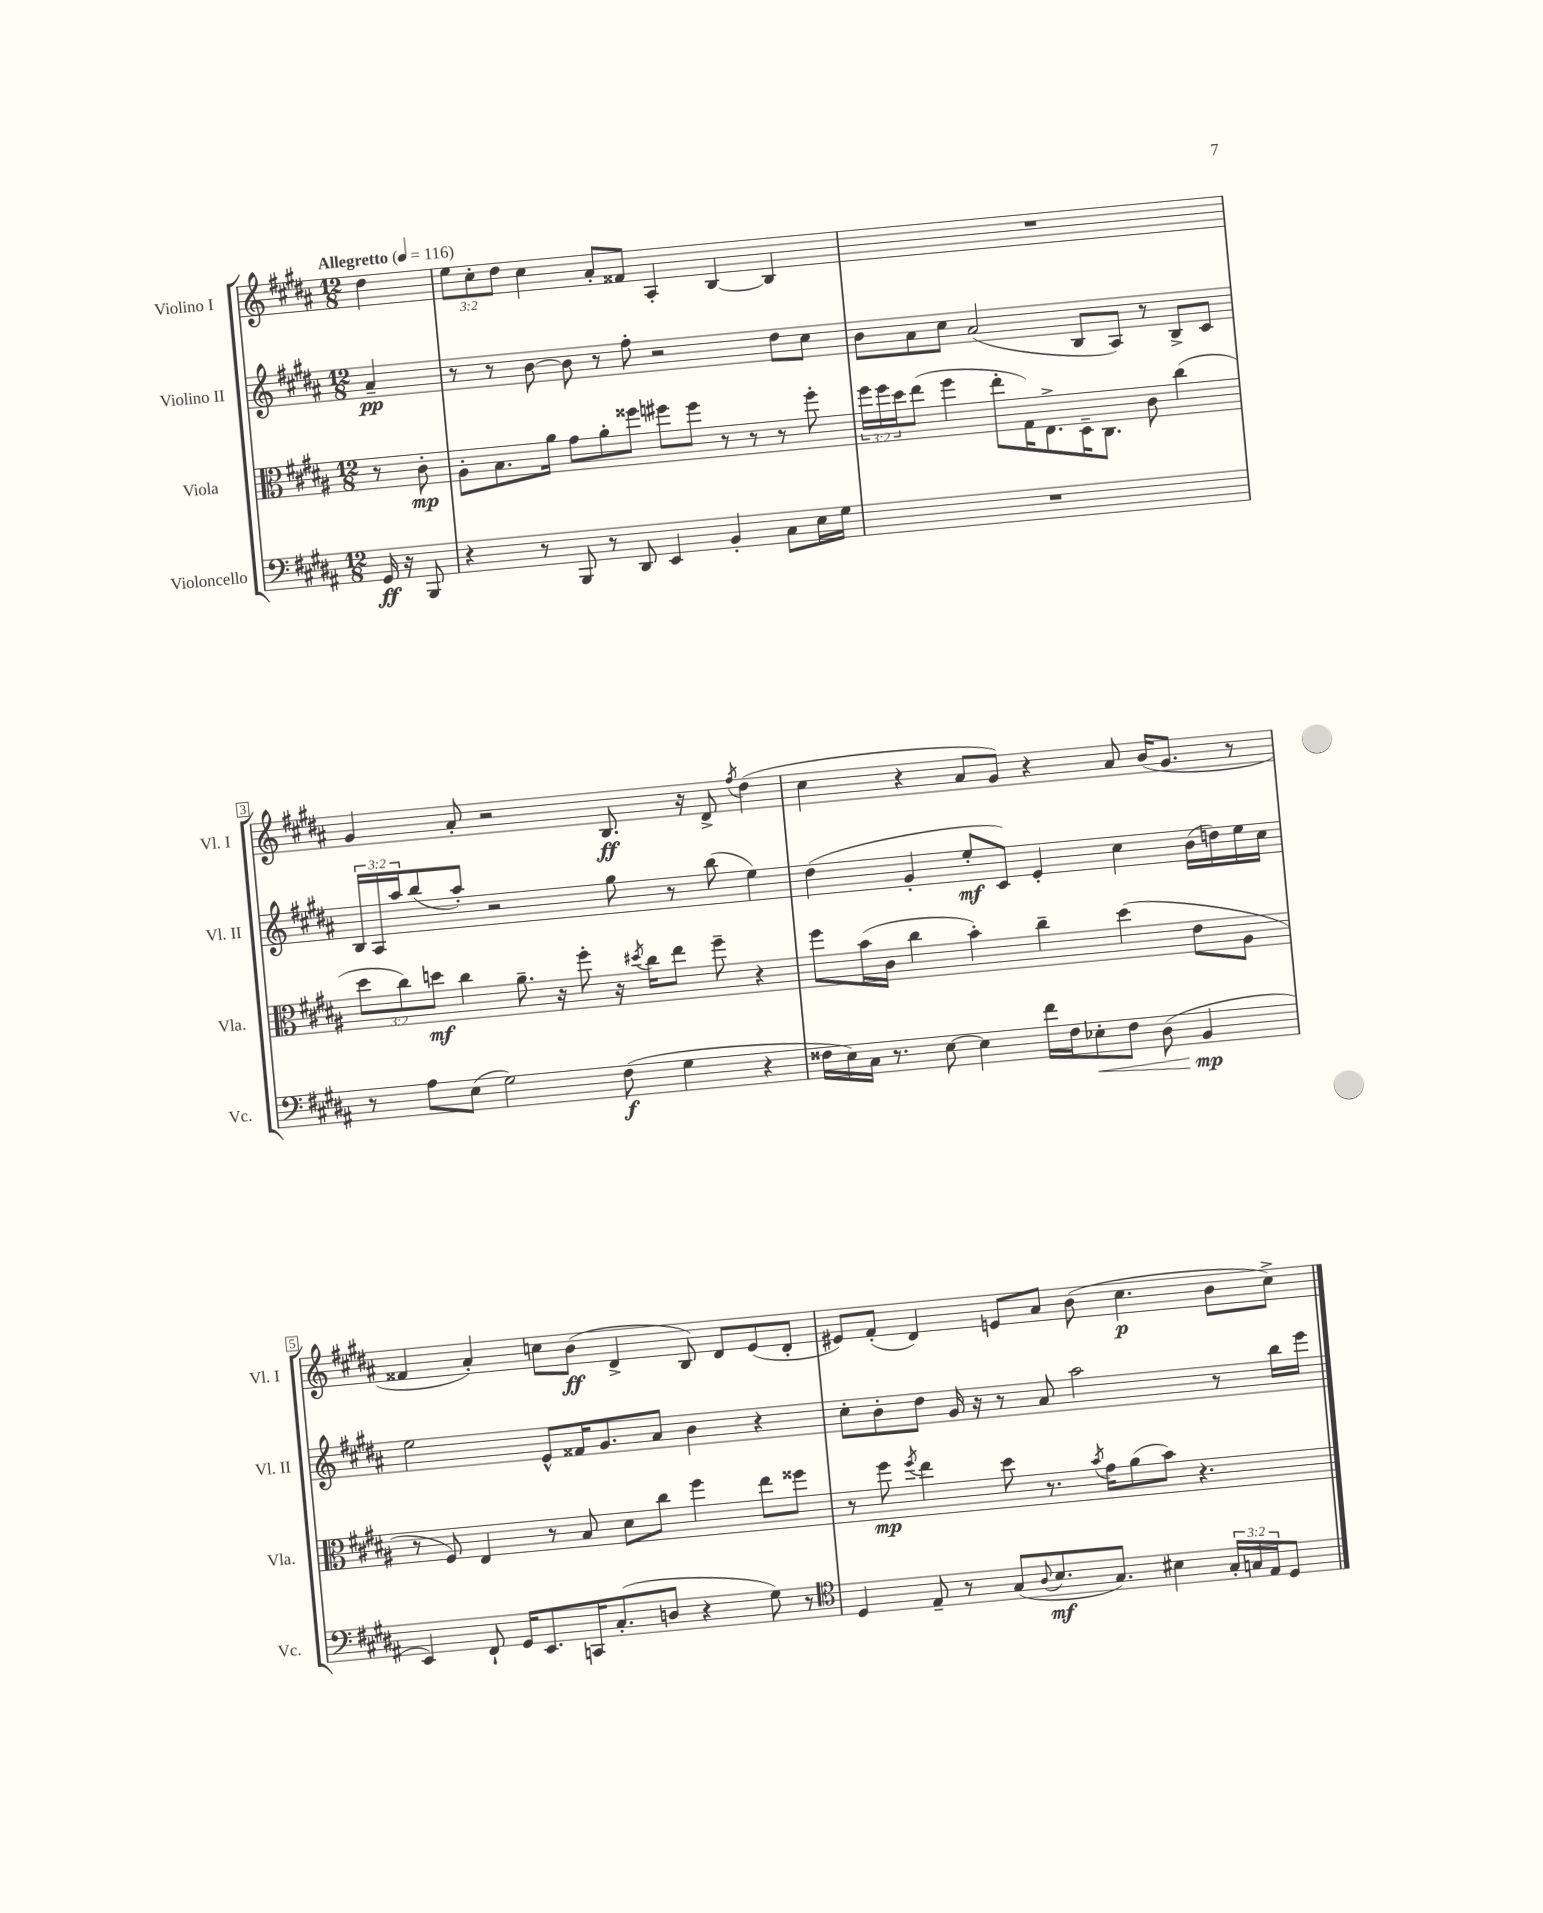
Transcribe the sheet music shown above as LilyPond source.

<<
\new StaffGroup <<
\new Staff = "s0" \with { instrumentName = "Violino I" shortInstrumentName = "Vl. I" } {
    \clef treble \key b \major \numericTimeSignature \time 12/8 \override Staff.TupletNumber.text = #tuplet-number::calc-fraction-text \partial 4 \tempo "Allegretto" 4 = 116
    dis''4 |
    \tuplet 3/2 { e''8 cis''8-. dis''8 } cis''4 ais'8-. fisis'8 ais4-. b4~ b4 |
    R1. |
    gis'4 ais'8-. r2 b8.\ff r16 dis'8-> \acciaccatura { fis''8 } dis''4( |
    cis''4 r4 ais'8 gis'8) r4 ais'8 b'16( gis'8. r8 |
    fisis'4 ais'4-.) c''8 b'8\ff( dis'4-> b8) dis'8 e'8( dis'8-. |
    eis'8) fis'8-.( dis'4) e'8 ais'8 b'8( cis''4.\p b'8 cis''8->) \bar "|." |
}
\new Staff = "s1" \with { instrumentName = "Violino II" shortInstrumentName = "Vl. II" } {
    \clef treble \key b \major \numericTimeSignature \time 12/8 \override Staff.TupletNumber.text = #tuplet-number::calc-fraction-text \partial 4
    ais'4--\pp |
    r8 r8 b'8~ b'8 r8 fis''8-. r2 dis''8 cis''8 |
    b'8 ais'8 cis''8 ais'2( b8 ais8) r8 b8-> cis'8 |
    \tuplet 3/2 { b16 ais16 ais''16 } b''8( ais''8-.) r2 gis''8 r8 b''8( e''4) |
    dis''4( gis'4-. e''8-.\mf cis'8) e'4-. cis''4 b'16( d''16) e''16 cis''16 |
    e''2 e'8-^ fisis'16 gis'8. ais'8 b'4 r4 |
    cis''8-. b'8-. dis''8 gis'16 r16 r8 ais'8 ais''2 r8 b''16 e'''16 \bar "|." |
}
\new Staff = "s2" \with { instrumentName = "Viola" shortInstrumentName = "Vla." } {
    \clef alto \key b \major \numericTimeSignature \time 12/8 \override Staff.TupletNumber.text = #tuplet-number::calc-fraction-text \partial 4
    r8 cis'8-.\mp |
    ais8-. b8. ais'16 gis'8 ais'8-. fisis''8 fis''8 fis''8 r8 r8 r8 fis''8-. |
    \tuplet 3/2 { fis''16 fis''16 dis''16 } e''8( fis''4 e''8-. gis16) e8.-> dis16-- cis8. cis'8 cis''4( |
    \tuplet 3/2 { dis''8 cis''8) d''8\mf } cis''4 ais'8.-- r16 fis''8-. r16 \acciaccatura { dis''8 } cis''16 e''8 fis''8-- r4 |
    fis''8 b'16( cis'16 cis''4 b'4-.) cis''4-- dis''4( e'8 ais8 |
    r8 fis8) e4 r8 b8 dis'8 cis''8 fis''4 e''8 fisis''8 |
    r8 fis''8\mp \acciaccatura { fis''8 } e''4 dis''8 r8. \acciaccatura { b'8 } gis'16 ais'8( b'8) r4. \bar "|." |
}
\new Staff = "s3" \with { instrumentName = "Violoncello" shortInstrumentName = "Vc." } {
    \clef bass \key b \major \numericTimeSignature \time 12/8 \override Staff.TupletNumber.text = #tuplet-number::calc-fraction-text \partial 4
    gis,16\ff r16 b,,8 |
    r4 r8 b,,8 r8 dis,8 e,4 b,4-. cis8 e16 gis16 |
    R1. |
    r8 ais8 e8( gis2) fis8\f( gis4 r4 |
    fisis16 e16) cis16 r8. e8~ e4 fis'16 fisis16 ees8-.\< fisis8 dis8( b,4\mp\! |
    e,4) fis,8-! gis,16 e,8. c,16 cis8.-.( d8 r4 gis8) r8 |
    \clef tenor dis4 e8-- r8 gis8( \appoggiatura { ais8 } b8.\mf gis8.) bis4 \tuplet 3/2 { gis16-. g16 e16 } dis8 \bar "|." |
}
>>
>>
\layout { \context { \Score \override BarNumber.stencil = #(make-stencil-boxer 0.1 0.3 ly:text-interface::print) } }
